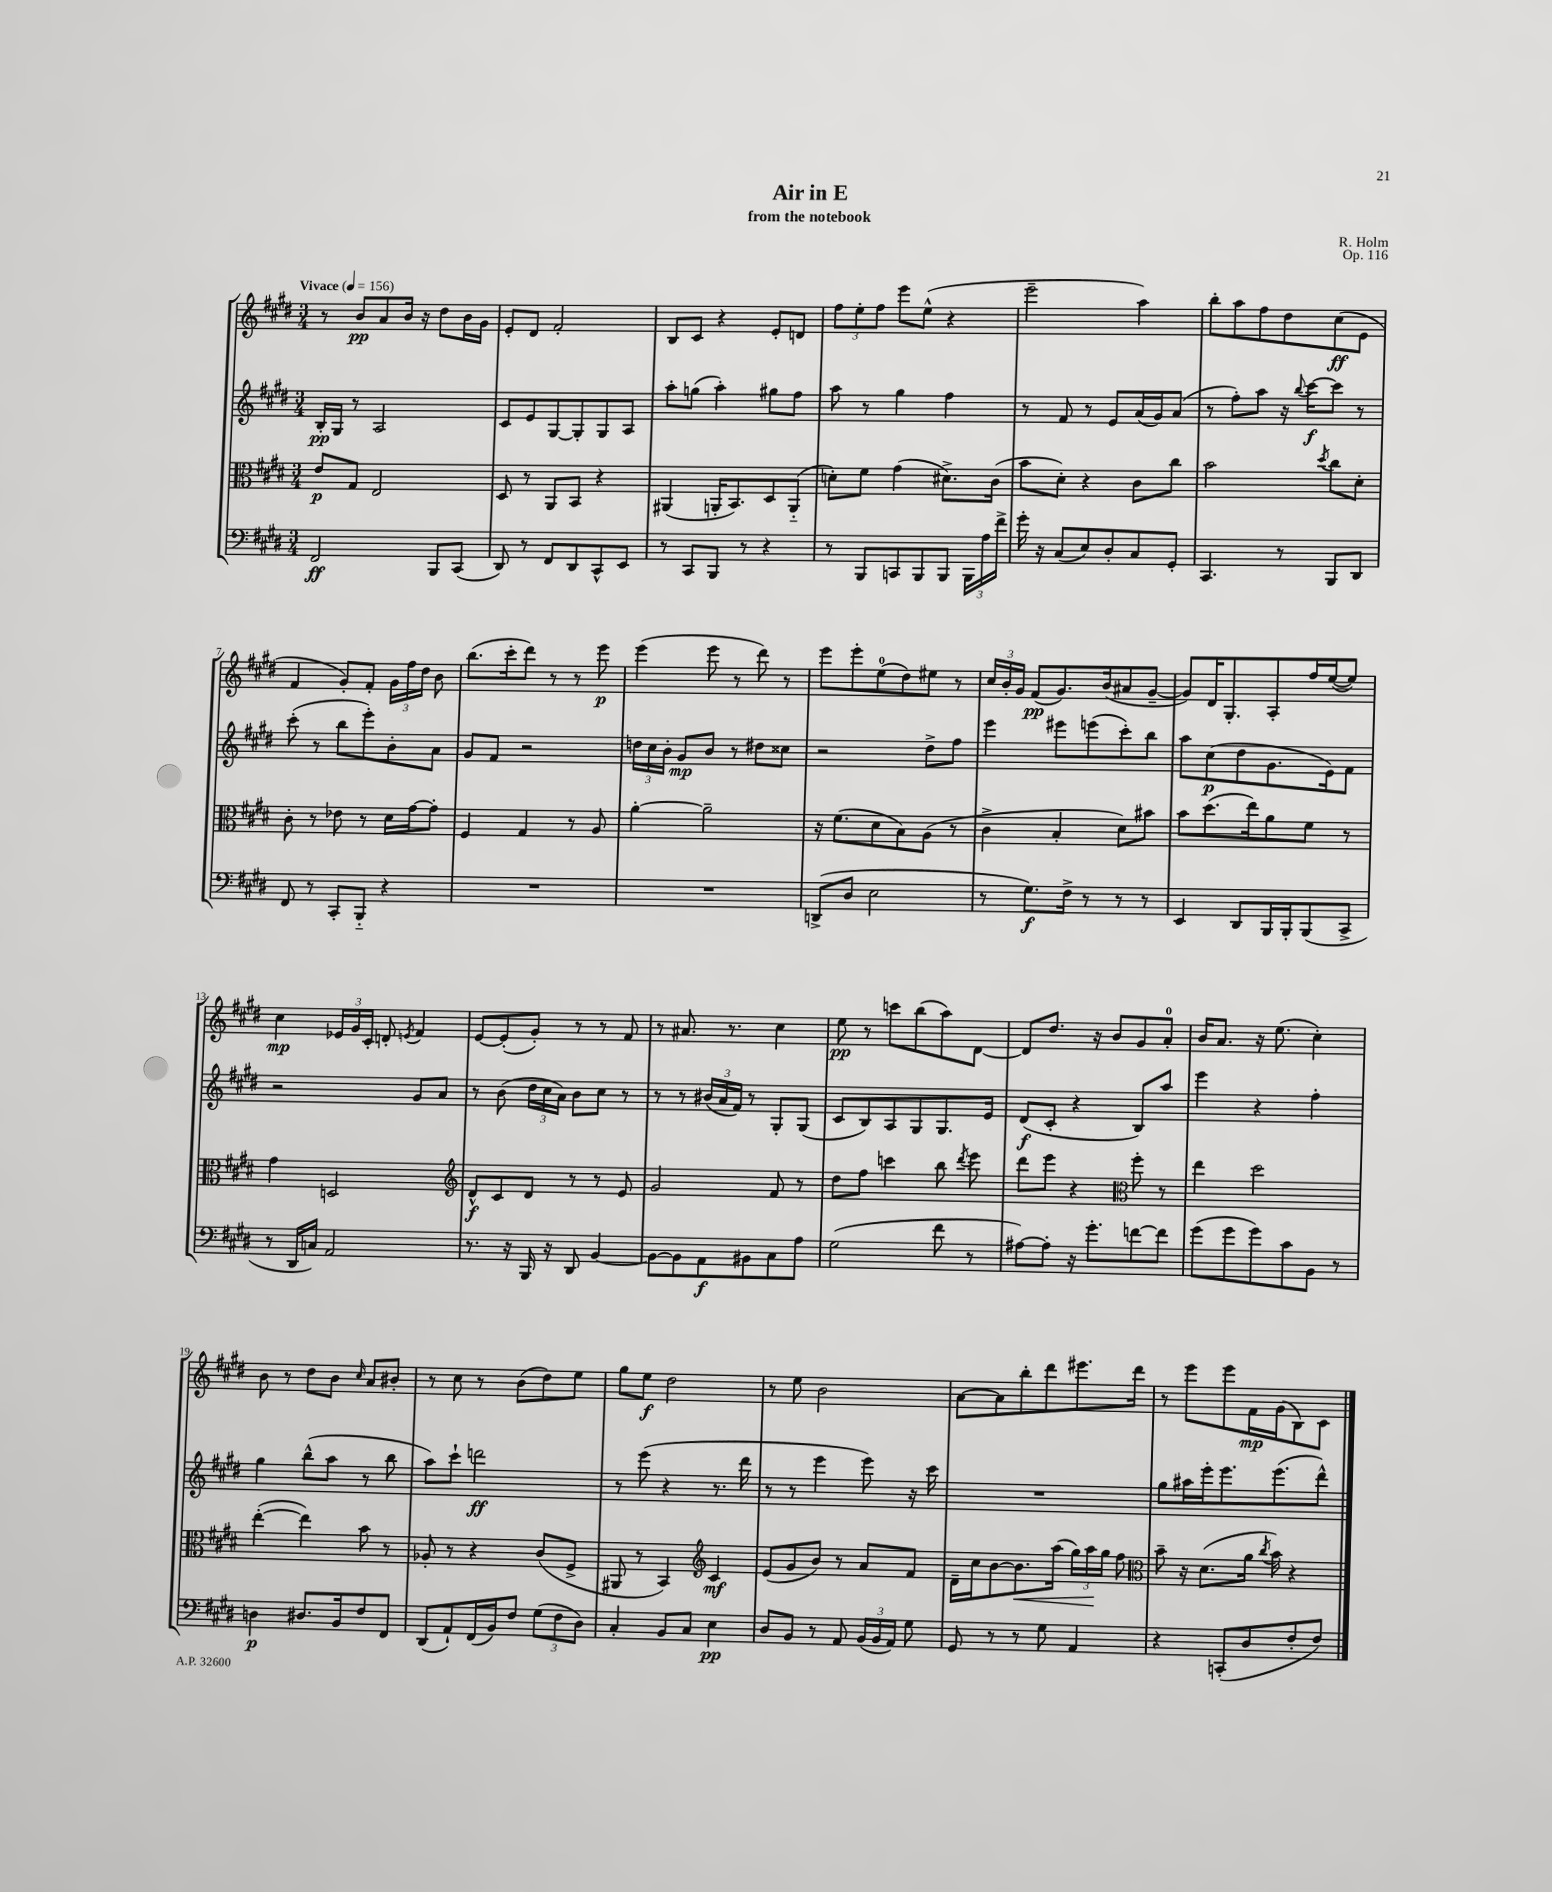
\header { title = "Air in E" composer = "R. Holm" subtitle = "from the notebook" opus = "Op. 116" }
<<
\new StaffGroup <<
\new Staff = "s0" {
    \clef treble \key e \major \numericTimeSignature \time 3/4 \tempo "Vivace" 4 = 156
    \autoBeamOff r8 b'8[\pp a'8 b'16] r16 dis''8[ b'16 gis'16] |
    e'8[-. dis'8] fis'2-. |
    b8[ cis'8] r4 e'8[-. d'8] |
    \tuplet 3/2 { fis''8[ e''8-. fis''8] } e'''8[ e''8]-^( r4 |
    e'''2-- a''4) |
    b''8[-. a''8 fis''8 dis''8 cis''8\ff( e'8] |
    fis'4 gis'8[-.) fis'8]-. \tuplet 3/2 { gis'16[ fis''16 dis''16] } b'8 |
    b''8.[( cis'''16-. dis'''8]) r8 r8 e'''8\p |
    e'''4( e'''8 r8 dis'''8) r8 |
    e'''8[ e'''8-. e''8-0( dis''8) eis''8] r8 |
    \tuplet 3/2 { cis''16[ b'16-. gis'16] } fis'8[\pp( gis'8.) b'16( ais'8 gis'8]~-- |
    gis'8[) dis'16 gis8.-. a8-. fis''16 e''16~( e''8]) |
    cis''4\mp \tuplet 3/2 { ees'16[ gis'16 cis'16]-. } d'8-. \acciaccatura { e'8 } fis'4 |
    e'8[~ e'8-.( gis'8]-.) r8 r8 fis'8 |
    r8 ais'8. r8. cis''4 |
    e''8\pp r8 c'''8[ b''8( a''8) dis'8]~ |
    dis'8[ dis''8.] r16 b'8[ gis'8 a'8]-0-. |
    b'16[ a'8.] r16 e''8.( cis''4-.) |
    b'8 r8 dis''8[ b'8] \grace { cis''16 } a'8[ bis'8]-. |
    r8 cis''8 r8 b'8[( dis''8) e''8] |
    gis''8[ e''8]\f dis''2 |
    r8 e''8 b'2 |
    a'8[~ a'8 b''8-. dis'''8 eis'''8. dis'''16] |
    r8 e'''8[ e'''8 fis'16\mp gis'16( b8) cis'8] \bar "|." |
}
\new Staff = "s1" {
    \clef treble \key e \major \numericTimeSignature \time 3/4
    \autoBeamOff b16[-.\pp gis16] r8 a2 |
    cis'8[ e'8 gis8~ gis8-. gis8 a8] |
    a''8[-. g''8]( a''4-.) gis''8[ fis''8] |
    a''8 r8 gis''4 fis''4 |
    r8 fis'8 r8 e'8[ a'16( gis'16) a'8]( |
    r8 fis''8[-.) a''8] r16 \appoggiatura { b''8 } cis'''16[~\f cis'''8] r8 |
    cis'''8-.( r8 b''8[ e'''8-.) b'8-. a'8] |
    gis'8[ fis'8] r2 |
    \tuplet 3/2 { d''16[ cis''16 b'16]-. } gis'8[\mp b'8] r8 dis''8[ cisis''8] |
    r2 dis''8[-> fis''8] |
    e'''4 eis'''8[ e'''8( cis'''8-.) b''8] |
    a''8[ cis''8\p( dis''8 gis'8. e'16) fis'8] |
    r2 gis'8[ a'8] |
    r8 b'8( \tuplet 3/2 { dis''16[ cis''16 a'16]) } b'8[ cis''8] r8 |
    r8 r8 \tuplet 3/2 { bis'16[( a'16 fis'16]) } r8 gis8[-. gis8]( |
    cis'8[ b8) a8 gis8 gis8. e'16] |
    dis'8[\f( cis'8]-. r4 b8[) a''8] |
    e'''4 r4 fis''4-. |
    gis''4 b''8[-^( a''8] r8 b''8 |
    a''8[) cis'''8]-! d'''2\ff |
    r8 e'''8( r4 r8. dis'''16 |
    r8 r8 e'''4 e'''8) r16 cis'''16 |
    R2. |
    gis''8[ ais''16 e'''16-. e'''8. e'''8.( dis'''8]-^) \bar "|." |
}
\new Staff = "s2" {
    \clef alto \key e \major \numericTimeSignature \time 3/4
    \autoBeamOff e'8[\p gis8] e2 |
    dis8 r8 a,8[ b,8] r4 |
    ais,4( a,16[-. b,8.) dis8 a,8]-_( |
    d'8[-.) fis'8] gis'4( dis'8.[->) cis'16]( |
    b'8[ dis'8]-.) r4 cis'8[ cis''8] |
    b'2 \acciaccatura { dis''8 } cis''8[ dis'8]-. |
    cis'8-. r8 ees'8 r8 dis'16[ gis'16~ gis'8]-. |
    fis4 gis4 r8 a8 |
    a'4~-. a'2-- |
    r16 fis'8.[( dis'8 b8) a8]( r8 |
    cis'4-> b4-. dis'8[) bis'8] |
    b'8[ dis''8.( e''16) a'8 fis'8] r8 |
    gis'4 d2 |
    \clef treble dis'8[-^\f cis'8 dis'8] r8 r8 e'8 |
    gis'2 fis'8 r8 |
    dis''8[ fis''8] c'''4 b''8 \acciaccatura { dis'''8 } e'''8 |
    dis'''8[ e'''8] r4 \clef alto fis''8-. r8 |
    e''4 dis''2 |
    e''4~-.( e''4) b'8 r8 |
    aes8-. r8 r4 cis'8[( fis8]-> |
    ais,8 r8 b,4) \clef treble cis'4\mf |
    e'8[( gis'8 b'8]) r8 a'8[ fis'8] |
    dis'16[-- cis''16 b'8~ b'8.\< a''16]( \tuplet 3/2 { gis''16[) a''16\! gis''16] } fis''8 |
    \clef alto b'8-- r16 dis'8.[( a'16] \acciaccatura { cis''8 } b'16) r4 \bar "|." |
}
\new Staff = "s3" {
    \clef bass \key e \major \numericTimeSignature \time 3/4
    \autoBeamOff fis,2\ff b,,8[ cis,8]( |
    dis,8) r8 fis,8[ dis,8 cis,8-^ e,8] |
    r8 cis,8[ b,,8] r8 r4 |
    r8 b,,8[ c,8 b,,8 b,,8] \tuplet 3/2 { b,,16[ a16 fis'16]-> } |
    gis'16-. r16 cis8[( e8) dis8-. cis8 gis,8]-. |
    cis,4. r8 b,,8[ dis,8] |
    fis,8 r8 cis,8[-. b,,8]-_ r4 |
    R2. |
    R2. |
    d,8[->( dis8] e2 |
    r8 gis8.[\f) fis16]-> r8 r8 r8 |
    e,4 dis,8[ b,,16 b,,16-. b,,8( cis,8]-> |
    r8 dis,16[ c16]) a,2 |
    r8. r16 b,,16 r16 dis,8 b,4~ |
    b,8[~ b,8 a,8\f bis,8 cis8 a8] |
    gis2( fis'8 r8 |
    ais8[~) ais8]-. r16 gis'8.[-. f'8~ f'8] |
    gis'8[( gis'8 gis'8) cis'8 b,8] r8 |
    d4\p dis8.[ b,16 fis8 fis,8] |
    dis,8[( a,8-!) fis,16( b,16) fis8] \tuplet 3/2 { gis8[( fis8 dis8]) } |
    cis4-. b,8[ cis8] e4\pp |
    dis8[ b,8] r8 a,8 \tuplet 3/2 { b,16[( b,16 a,16]) } gis8 |
    gis,8 r8 r8 gis8 a,4 |
    r4 c,8[-.( dis8 fis8-. fis8]) \bar "|." |
}
>>
>>
